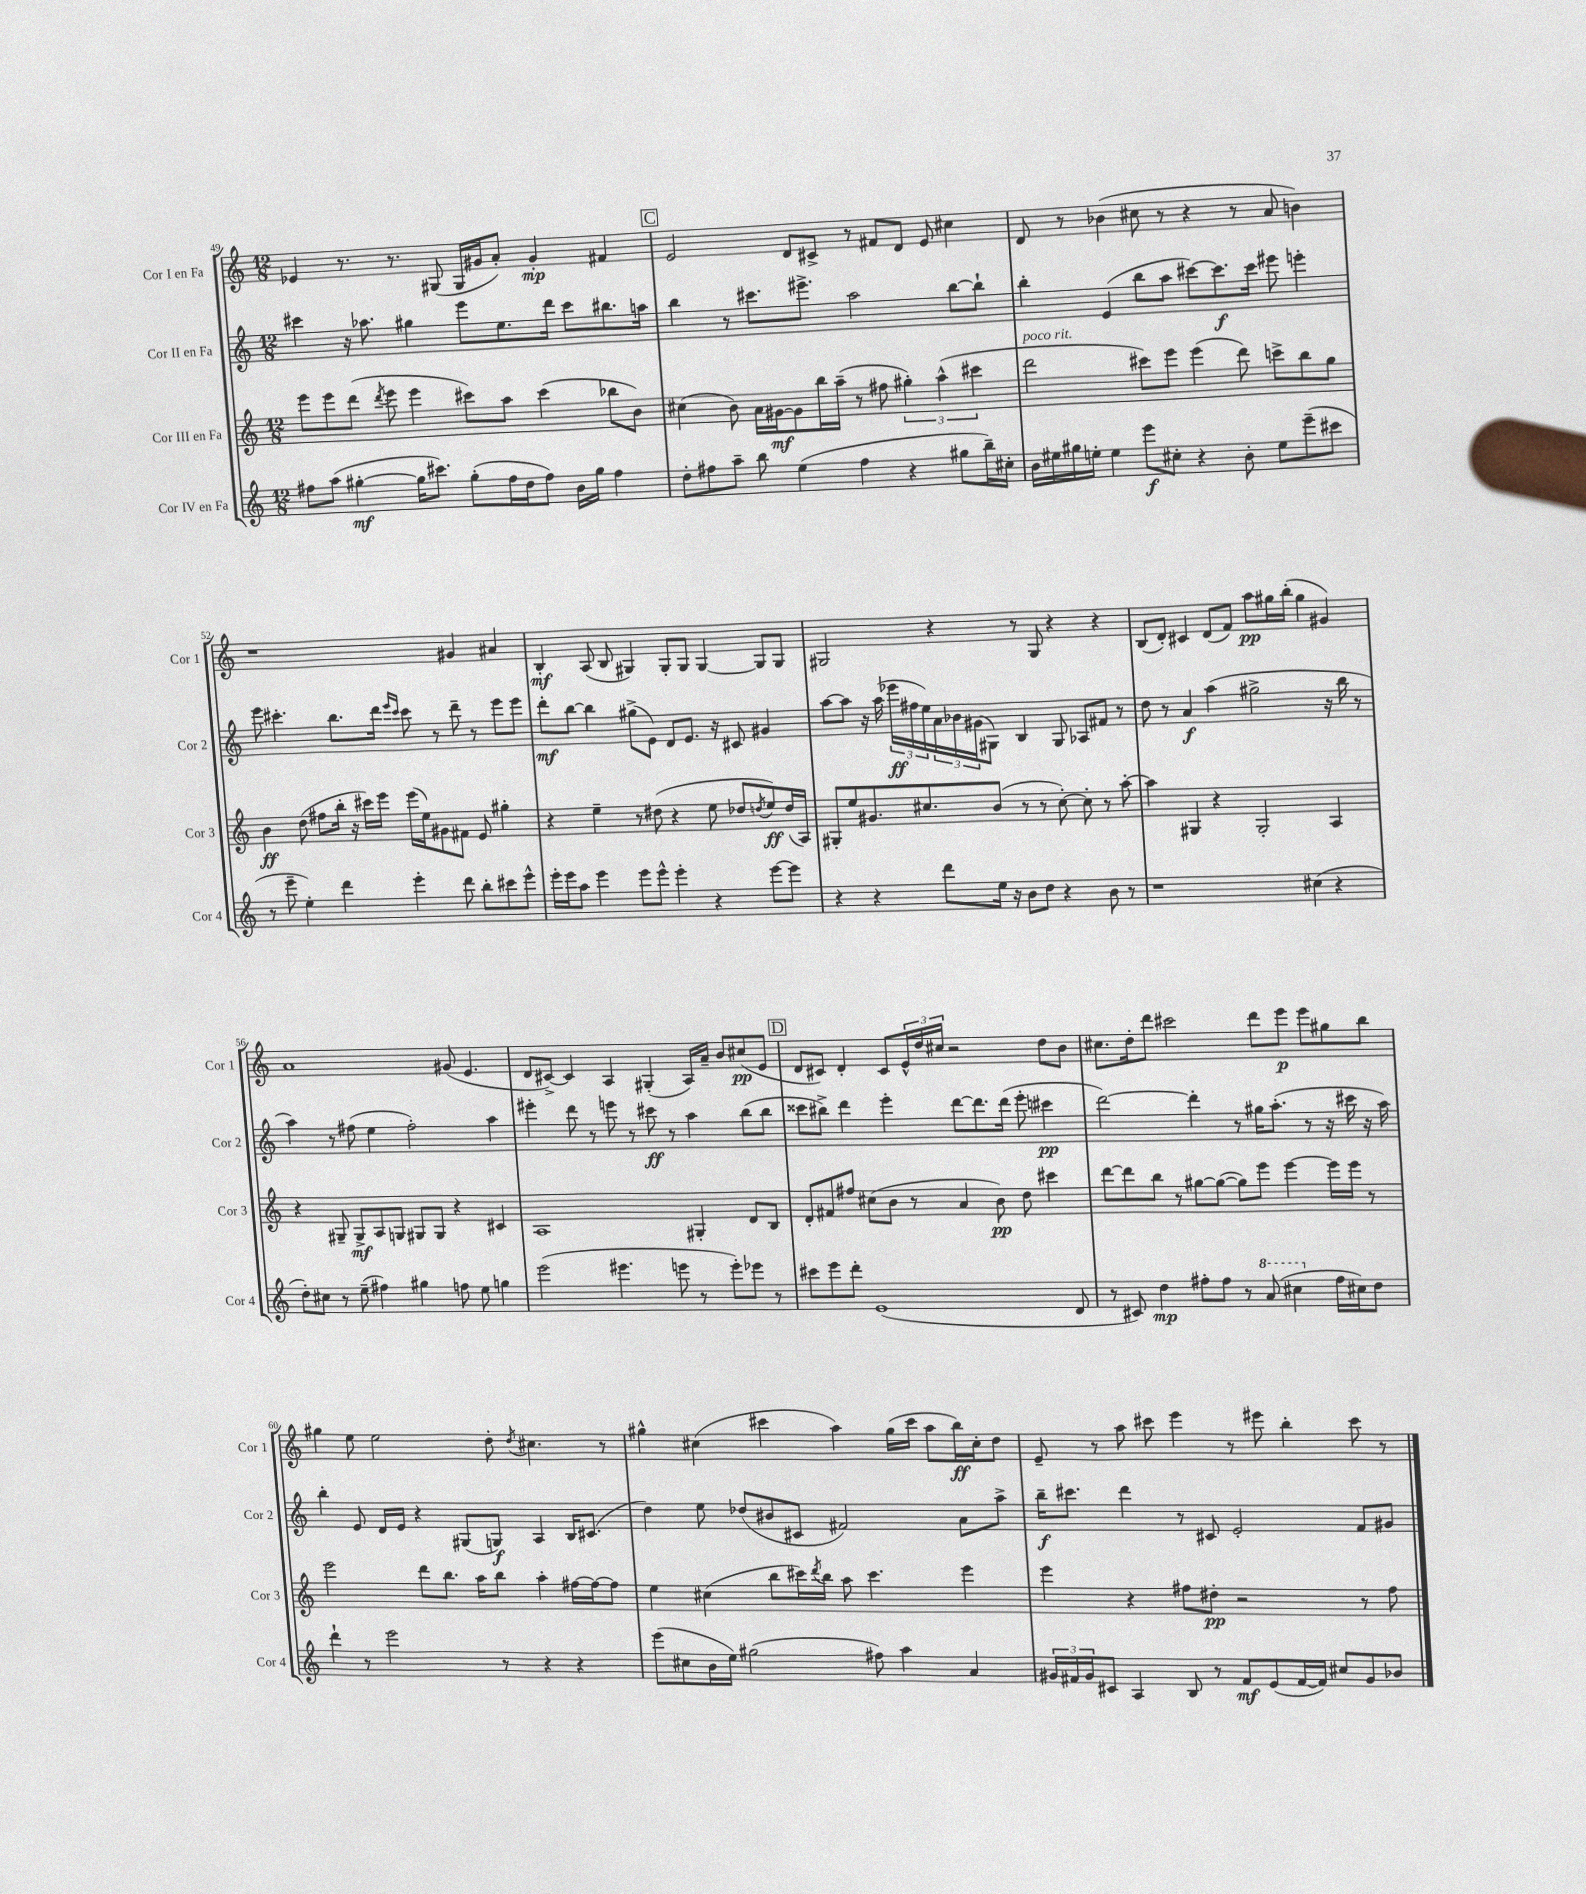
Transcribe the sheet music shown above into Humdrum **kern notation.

**kern	**dynam	**kern	**dynam	**kern	**dynam	**kern	**dynam
*part4	*part4	*part3	*part3	*part2	*part2	*part1	*part1
*staff4	*staff4	*staff3	*staff3	*staff2	*staff2	*staff1	*staff1
*I"Cor IV en Fa	*	*I"Cor III en Fa	*	*I"Cor II en Fa	*	*I"Cor I en Fa	*
*I'Cor 4	*	*I'Cor 3	*	*I'Cor 2	*	*I'Cor 1	*
*clefG2	*	*clefG2	*	*clefG2	*	*clefG2	*
*k[]	*	*k[]	*	*k[]	*	*k[]	*
*M12/8	*	*M12/8	*	*M12/8	*	*M12/8	*
=49	=49	=49	=49	=49	=49	=49	=49
8ff#X\L	.	8eee\L	.	4ccc#X\	.	4e-X/	.
(8aa\J	.	8eee\	.	.	.	.	.
[4gg#X'\	mf	(8ddd\J	.	16r	.	8.r	.
.	.	.	.	8.aa-X\	.	.	.
.	.	8qddd/	.	.	.	.	.
.	.	8eee\	.	.	.	.	.
.	.	.	.	.	.	8.r	.
16gg#\KL]	.	4eee\	.	4gg#X\	.	.	.
8.ccc#X\J)	.	.	.	.	.	.	.
.	.	.	.	.	.	(8G#X/	.
(8gg#'\L	.	8ccc#X\L)	.	8eee\L	.	16G#/LL	.
.	.	.	.	.	.	16g#X/J	.
16ff#\L	.	8aa\J	.	8.ee\	.	8a'/J)	.
16dd\J	.	.	.	.	.	.	.
8ff#\J)	.	(4ccc#\	.	.	.	4g#'/	mp
.	.	.	.	16ddd\Jk	.	.	.
16b\LL	.	.	.	8ccc#\L	.	.	.
16gg#\JJ	.	.	.	.	.	.	.
4ff#\	.	8bb-X\L	.	8.bb#X\	.	4f#X/	.
.	.	8b\J)	.	.	.	.	.
.	.	.	.	16aan\Jk	.	.	.
!!LO:REH:place=s1:t=C
=50	=50	=50	=50	=50	=50	=50	=50
8dd'\L	.	(4cc#X\	.	4bb\	.	2e/	.
8ff#X\	.	.	.	.	.	.	.
8aa~\J	.	8b\)	.	8r	.	.	.
8bb\	.	16a\LL	.	8.ccc#X\L	.	.	.
.	.	[16g#X\J	mf	.	.	.	.
(4ee\	.	8g#\]	.	.	.	8d/L	.
.	.	.	.	8.eee#X^\J	.	.	.
.	.	16bb\L	.	.	.	8c#X^/J	.
.	.	(16aa~\JJ	.	.	.	.	.
4ff#\	.	8r	.	2aa\	.	8r	.
.	.	8ff#X\	.	.	.	8f#X/L	.
4r	.	6gg#X'\)	.	.	.	8d/J	.
.	.	.	.	.	.	8e/	.
.	.	(6aa^^\	.	.	.	.	.
8gg#X\L	.	.	.	[8bb\L	.	4cc#X\	.
.	.	6ccc#X\	.	.	.	.	.
16bb~\L)	.	.	.	8bb`\J]	.	.	.
16cc#X'\JJ	.	.	.	.	.	.	.
=51	=51	=51	=51	=51	=51	=51	=51
!	!	!LO:TX:a:i:t=poco rit.	!	!	!	!	!
16b\LL	.	2ddd\	.	4bb'\	.	8d/	.
16ee#X\	.	.	.	.	.	.	.
16gg#X\	.	.	.	.	.	8r	.
16een'\JJ	.	.	.	.	.	.	.
4ee\	.	.	.	(4e/	.	(4b-X\	.
8eee\L	f	8ccc#X\L)	.	8bb\L	.	8cc#X\	.
8cc#X'\J	.	8eee\J	.	8aa\J	.	8r	.
4r	.	(4eee\	.	[8ccc#X\L)	.	4r	.
.	.	.	.	8.ccc#\]	f	.	.
8b'\	.	8ddd\)	.	.	.	8r	.
.	.	.	.	16ccc#\Jk	.	.	.
8ee\L	.	8cccn^\L	.	8eee#X\	.	8a/	.
(8eee~\	.	8bb\	.	4eeen'\	.	4bn\)	.
8ccc#X\J	.	8gg\J	.	.	.	.	.
!!LO:LB:g=z
=52	=52	=52	=52	=52	=52	=52	=52
8r	.	4b\	ff	8eee\	.	1r	.
8eee~\	.	.	.	4.ccc#X'\	.	.	.
4ee'\)	.	(8dd\	.	.	.	.	.
.	.	8ff#X\L	.	.	.	.	.
4ddd\	.	16bb'\Jk	.	8.bb\L	.	.	.
.	.	16r	.	.	.	.	.
.	.	16ccc#X\LL)	.	.	.	.	.
.	.	16eee\JJ	.	16ddd\Jk	.	.	.
.	.	.	.	16qqeee/LL	.	.	.
.	.	.	.	16qqccc#/JJ	.	.	.
4eee'\	.	(16eee\LL	.	8ccc#\	.	.	.
.	.	16ee\J)	.	.	.	.	.
.	.	8g#X\	.	8r	.	.	.
8ddd\	.	8f#X\J	.	8ddd~\	.	4g#X/	.
8bb'\L	.	8e/	.	8r	.	.	.
8ccc#X\	.	4gg#X'\	.	8eee\L	.	4a#X/	.
8eee^^\J	.	.	.	8eee\J	.	.	.
=53	=53	=53	=53	=53	=53	=53	=53
16eee'\LL	.	4r	.	8ddd'\L	mf	4B'/	mf
16eee\J	.	.	.	.	.	.	.
8aa\J	.	.	.	[8bb\J	.	.	.
4eee\	.	4ee~\	.	4bb\]	.	(8A/	.
.	.	.	.	.	.	8B/	.
8eee\L	.	8r	.	(8gg#X^\L	.	4G#X/)	.
8eee^^\J	.	(8dd#X\	.	8e\J)	.	.	.
4eee'\	.	4r	.	8d/L	.	8G#'/L	.
.	.	.	.	8.e/J	.	8G#/J	.
4r	.	8ee\	.	.	.	[4G#/	.
.	.	.	.	16r	.	.	.
.	.	8dd-X/L	.	8c#X/	.	.	.
.	.	8qddn/	.	.	.	.	.
[8eee\L	.	8ee/)	ff	4g#X/	.	8G#/L]	.
8eee\J]	.	(16dd/L	.	.	.	8G#/J	.
.	.	16A/JJ)	.	.	.	.	.
=54	=54	=54	=54	=54	=54	=54	=54
4r	.	8G#X'/L	.	[8aa\L	.	2G#X/	.
.	.	8ee/	.	8aa\J]	.	.	.
4r	.	8.g#X/	.	16r	.	.	.
.	.	.	.	(16aa\	.	.	.
.	.	.	.	24eee-X\LL	ff	.	.
.	.	.	.	24ff#X\	.	.	.
.	.	8.cc#X/	.	.	.	.	.
.	.	.	.	24ee\)	.	.	.
8ddd\L	.	.	.	24a\	.	4r	.
.	.	.	.	24b-X\	.	.	.
.	.	.	.	(24g#X\J	.	.	.
16ee\Jk	.	(8b/J	.	8G#X\J)	.	.	.
16r	.	.	.	.	.	.	.
8b\L	.	8r	.	4B/	.	8r	.
8dd\J	.	8r	.	.	.	8G#/	.
4r	.	[8cc#'\)	.	8G#/	.	4r	.
.	.	8cc#'\]	.	8A-X/L	.	.	.
8b\	.	8r	.	8f#X/J	.	4r	.
8r	.	[8aa'\	.	8r	.	.	.
=55	=55	=55	=55	=55	=55	=55	=55
1r	.	4aa\]	.	8dd\	.	(8B/L	.
.	.	.	.	8r	.	8d'/J)	.
.	.	4G#X/	.	4a/	f	4c#X/	.
.	.	4r	.	(4aa\	.	(8d/L	.
.	.	.	.	.	.	8f/J)	.
.	.	2G#'/	.	2gg#X^\	.	8aa\L	pp
.	.	.	.	.	.	16gg#X\L	.
.	.	.	.	.	.	(16bb'\JJ	.
(4cc#X\	.	.	.	.	.	4gg#\	.
4r	.	4A/	.	16r	.	4g#X/)	.
.	.	.	.	16bb\	.	.	.
.	.	.	.	8r	.	.	.
!!LO:LB:g=z
=56	=56	=56	=56	=56	=56	=56	=56
8dd'\L)	.	4r	.	4aa\)	.	1a	.
8cc#X\J	.	.	.	.	.	.	.
8r	.	8G#X~/	.	8r	.	.	.
(8ee~\	.	8G#^/L	mf	(8ff#X\	.	.	.
4ff#X\)	.	8A/	.	4ee\	.	.	.
.	.	8Gn/J	.	.	.	.	.
4gg#X\	.	8G#X/L	.	2ff#'\)	.	.	.
.	.	8G#/J	.	.	.	.	.
8ffn\	.	4r	.	.	.	(8g#X/	.
8ee\	.	.	.	.	.	4.e/	.
4ggn\	.	4c#X/	.	4aa\	.	.	.
=57	=57	=57	=57	=57	=57	=57	=57
(2eee\	.	1A	.	4eee#X'\	.	8d/L	.
.	.	.	.	.	.	[8c#X^/J)	.
.	.	.	.	8ddd\	.	4c#/]	.
.	.	.	.	8r	.	.	.
4.eee#X\	.	.	.	8eeen\	.	4A/	.
.	.	.	.	8r	.	.	.
.	.	.	.	8ccc#X\	ff	(4G#X'/	.
8eeen\	.	.	.	8r	.	.	.
8r	.	4G#X'/	.	4aa\	.	16A/LL)	.
.	.	.	.	.	.	16a~/JJ	.
8eee'\L)	.	.	.	.	.	8b/L	.
8eee-X\J	.	8d/L	.	(8bb\L	.	(8cc#X/	pp
8r	.	8B/J	.	8bb\J	.	8e/J	.
!!LO:REH:place=s1:t=D
=58	=58	=58	=58	=58	=58	=58	=58
8ccc#X\L	.	8d'/L	.	8ccc##X\L	.	8d/L	.
8eee\	.	8f#X/	.	8bb#X^\J)	.	8c#X/J)	.
8ddd'\J	.	8ff#X/J	.	4ddd\	.	4d'/	.
(1e	.	(8cc#X\L	.	.	.	.	.
.	.	8b\J	.	4eee'\	.	8c#/L	.
.	.	8r	.	.	.	24e^^/L	.
.	.	.	.	.	.	24dd/	.
.	.	.	.	.	.	24cc#X/JJ	.
.	.	4a/	.	[8ddd\L	.	2r	.
.	.	.	.	8.ddd\]	.	.	.
.	.	8b\)	pp	.	.	.	.
.	.	.	.	(16ddd\Jk	.	.	.
.	.	8dd\	.	8eee'\	.	.	.
.	.	4ccc#X\	.	4ccc#X\	pp	8dd\L	.
8d/	.	.	.	.	.	8b\J	.
=59	=59	=59	=59	=59	=59	=59	=59
8r	.	[8ddd\L	.	[2ddd\)	.	8.cc#X\L	.
8c#X/)	.	8ddd\]	.	.	.	.	.
.	.	.	.	.	.	16dd'\k	.
4dd\	mp	8bb\J	.	.	.	8ddd\J	.
.	.	8r	.	.	.	2ccc#X\	.
8ff#X'\L	.	[8gg#X\L	.	4ddd'\]	.	.	.
8ff#\J	.	(8gg#\J_	.	.	.	.	.
8r	.	8gg#\L])	.	8r	.	.	.
*8va	*	*	*	*	*	*	*
(8aa/	.	8eee\J	.	16gg#X\KL	.	8ddd\L	.
.	.	.	.	(8.aa'\J	.	.	.
4ccc#X\	.	[4eee\	.	.	.	8eee\J	p
.	.	.	.	8r	.	8eee\L	.
*X8va	*	*	*	*	*	*	*
16ff#\LL	.	16eee\LL]	.	16r	.	8gg#X\	.
16cc#X\J)	.	16eee\JJ	.	16ccc#X\	.	.	.
8dd\J	.	8r	.	16r	.	8bb\J	.
.	.	.	.	16aa\)	.	.	.
!!LO:LB:g=z
=60	=60	=60	=60	=60	=60	=60	=60
4ddd`\	.	2eee\	.	4bb'\	.	4gg#X\	.
8r	.	.	.	8e/	.	8ee\	.
2eee\	.	.	.	16d/LL	.	2ee\	.
.	.	.	.	16e/JJ	.	.	.
.	.	8ddd\L	.	4r	.	.	.
.	.	8.bb\J	.	.	.	.	.
.	.	.	.	(8G#X/L	.	.	.
.	.	16aa\KL	.	.	.	.	.
8r	.	8bb\J	.	8Gn/J)	f	8dd'\	.
.	.	.	.	.	.	8qdd/	.
4r	.	4aa'\	.	4A/	.	4.cc#X\	.
4r	.	[16ff#X\LL	.	16B/KL	.	.	.
.	.	16ff#\J_	.	(8.c#X/J	.	.	.
.	.	8ff#\J]	.	.	.	8r	.
=61	=61	=61	=61	=61	=61	=61	=61
(8eee\L	.	4ee\	.	4dd\)	.	4gg#X^^\	.
8cc#X\	.	.	.	.	.	.	.
16b\L	.	(4cc#X\	.	8ee\	.	(4cc#X\	.
16ee\JJ)	.	.	.	.	.	.	.
(2gg#X\	.	.	.	(8dd-X/L	.	.	.
.	.	8bb\L	.	8b#X/	.	4ccc#X\	.
.	.	16ccc#X\L)	.	8c#X/J	.	.	.
.	.	8qddd/	.	.	.	.	.
.	.	16bb\JJ	.	.	.	.	.
.	.	8aa\	.	2f#X/)	.	4aa\)	.
8ff#X\)	.	4.ccc#\	.	.	.	.	.
4aa\	.	.	.	.	.	(16gg#\LL	.
.	.	.	.	.	.	16ccc#\JJ	.
.	.	.	.	.	.	8aa\L	.
4a/	.	4eee\	.	8a\L	.	16bb\L)	ff
.	.	.	.	.	.	16cc#'\J	.
.	.	.	.	8aa^\J	.	8dd\J	.
=62	=62	=62	=62	=62	=62	=62	=62
24g#X/LL	.	4eee\	.	16bb~\KL	f	8e~/	.
24f#X/	.	.	.	.	.	.	.
.	.	.	.	8.ccc#X\J	.	.	.
24g#/J	.	.	.	.	.	.	.
8c#X/J	.	.	.	.	.	8r	.
4A/	.	4r	.	4ddd\	.	8aa\	.
.	.	.	.	.	.	8ccc#X\	.
8B/	.	8ff#X\L	.	8r	.	4eee\	.
8r	.	8dd#X'\J	pp	8c#X/	.	.	.
8f#/L	mf	2r	.	2e'/	.	8r	.
(8e/	.	.	.	.	.	8eee#X\	.
[16f#/L	.	.	.	.	.	4bb'\	.
16f#/JJ])	.	.	.	.	.	.	.
8cc#X/L	.	.	.	.	.	.	.
8g#/	.	8r	.	8f/L	.	8ccc#\	.
8b-X/J	.	8ff#\	.	8g#X/J	.	8r	.
==	==	==	==	==	==	==	==
*-	*-	*-	*-	*-	*-	*-	*-
